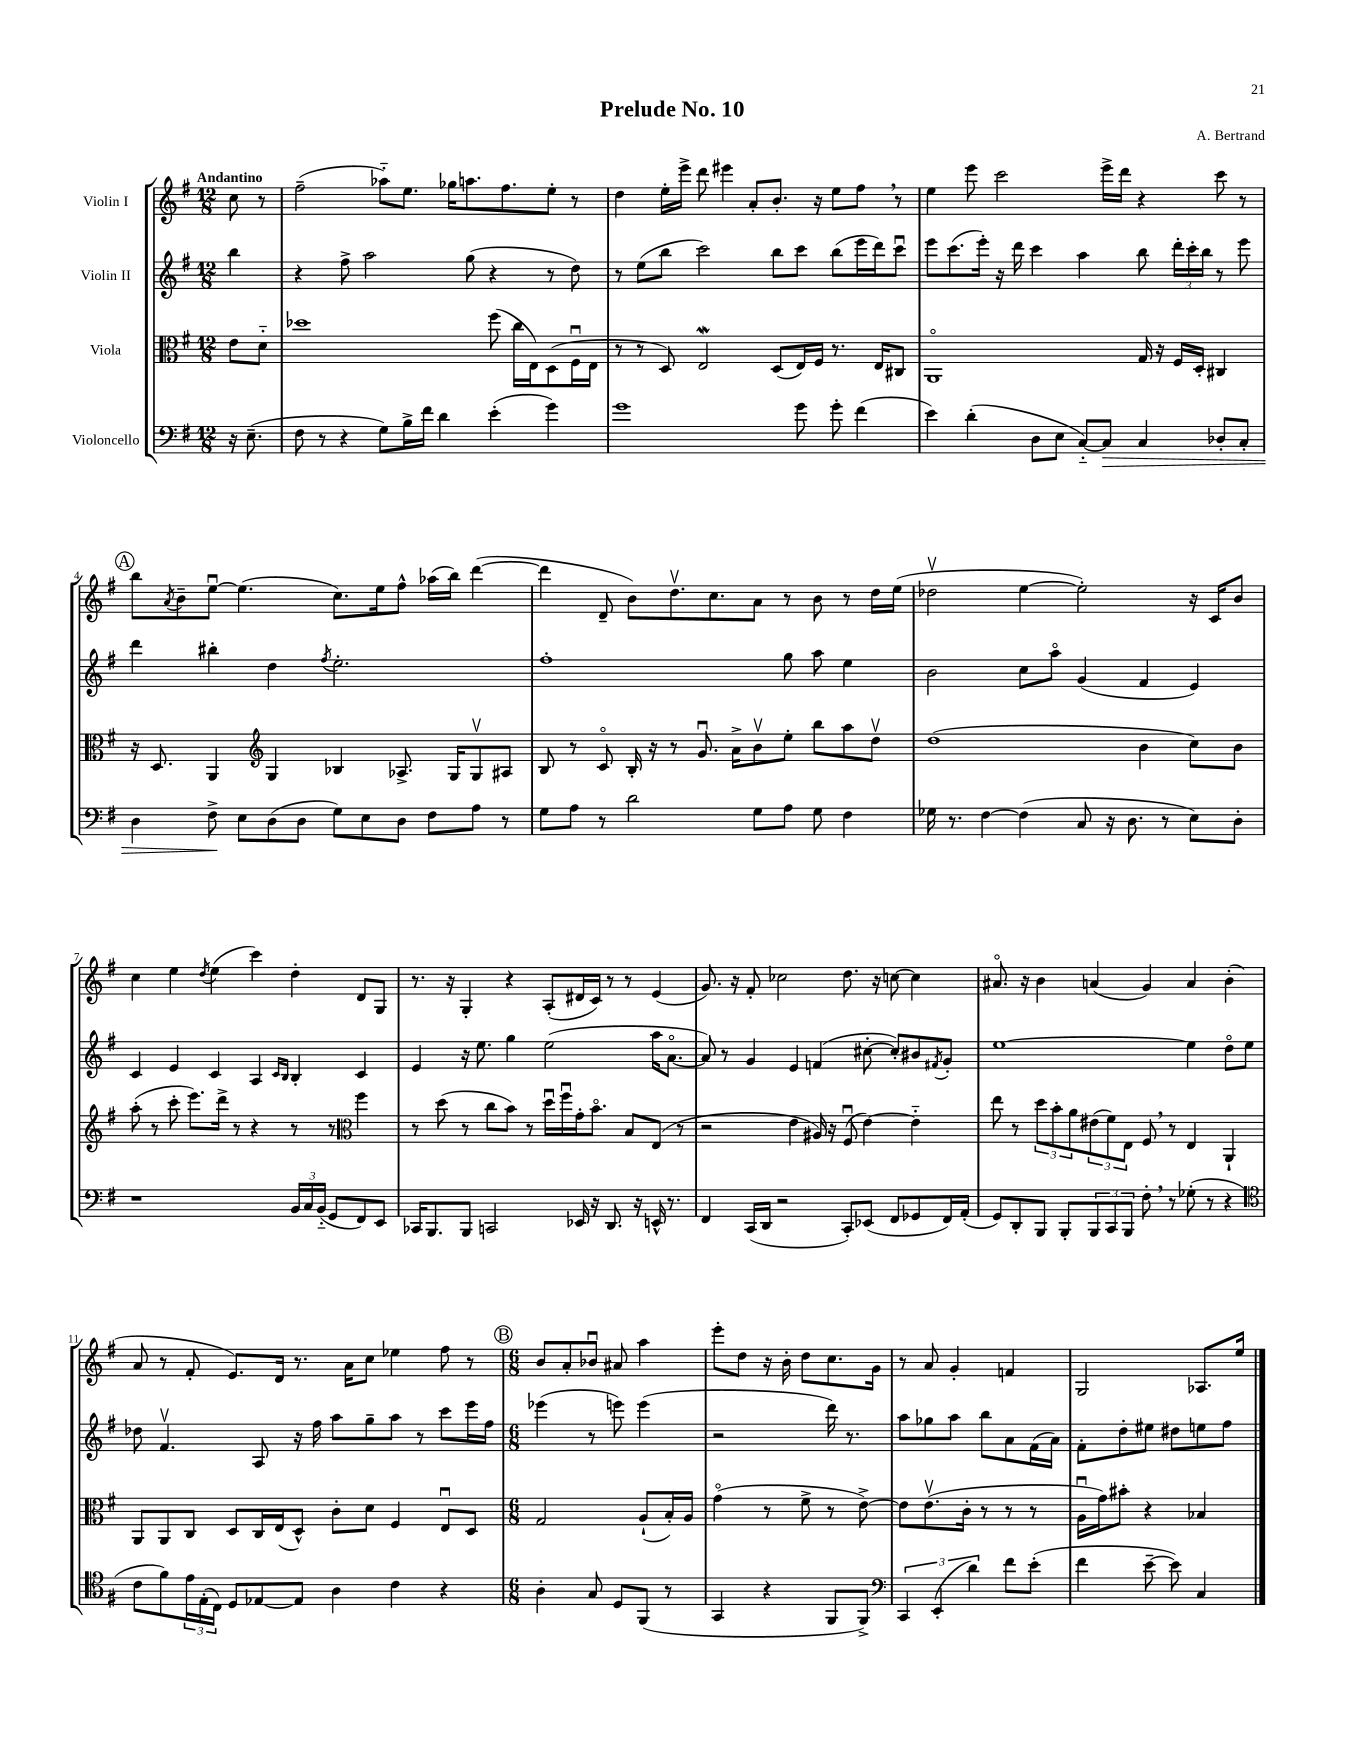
\header { title = "Prelude No. 10" composer = "A. Bertrand" }
<<
\new StaffGroup <<
\new Staff = "s0" \with { instrumentName = "Violin I" } {
    \clef treble \key g \major \numericTimeSignature \time 12/8 \partial 4 \tempo "Andantino"
    c''8 r8 |
    fis''2--( aes''8-_) e''8. ges''16 a''8. fis''8. e''8-. r8 |
    d''4 e''16-. e'''16-> d'''8 eis'''4 a'8-. b'8.-. r16 e''8 fis''8 \breathe r8 |
    e''4 e'''8 c'''2 e'''16-> d'''16 r4 c'''8 r8 |
    \mark \markup { \circle "A" } b''8 \acciaccatura { a'8 } b'8-- e''8~\downbow e''4.( c''8.) e''16 fis''8-^ aes''16( b''16) d'''4~( |
    d'''4 d'8-- b'8) d''8.\upbow c''8. a'8 r8 b'8 r8 d''16 e''16( |
    des''2\upbow e''4~ e''2-.) r16 c'16 b'8 |
    c''4 e''4 \acciaccatura { d''8 } e''4( c'''4) d''4-. d'8 g8 |
    r8. r16 g4-. r4 a8-.( dis'16 c'16) r8 r8 e'4( |
    g'8.) r16 fis'8-. ces''2 d''8. r16 c''8~ c''4 |
    ais'8.\flageolet r16 b'4 a'4( g'4) a'4 b'4-.( |
    a'8 r8 fis'8-. e'8.) d'16 r8. a'16 c''8 ees''4 fis''8 r8 |
    \mark \markup { \circle "B" } \numericTimeSignature \time 6/8 b'8 a'8-. bes'8\downbow ais'8 a''4 |
    e'''8-. d''8 r16 b'16-. d''8 c''8. g'16 |
    r8 a'8 g'4-. f'4 |
    g2 aes8. e''16 \bar "|." |
}
\new Staff = "s1" \with { instrumentName = "Violin II" } {
    \clef treble \key g \major \numericTimeSignature \time 12/8 \partial 4
    b''4 |
    r4 fis''8-> a''2 g''8( r4 r8 d''8) |
    r8 e''8( b''8 c'''2) b''8 c'''8 b''8( e'''16 d'''16) c'''8\downbow |
    e'''8 c'''8.( e'''16-.) r16 d'''16 c'''4 a''4 b''8 \tuplet 3/2 { d'''16-. c'''16-. b''16 } r8 e'''8 |
    \mark \markup { \circle "A" } d'''4 bis''4-. d''4 \acciaccatura { fis''8 } e''2.-. |
    fis''1-. g''8 a''8 e''4 |
    b'2 c''8 a''8\flageolet g'4( fis'4 e'4) |
    c'4 e'4 c'4 a4 \grace { c'16 b16 } b4-. c'4 |
    e'4 r16 e''8. g''4 e''2( a''16 a'8.~\flageolet |
    a'8) r8 g'4 e'4 f'4( cis''8~-. cis''8-.) bis'8 \acciaccatura { fis'8 } g'8-. |
    e''1~ e''4 d''8\flageolet e''8 |
    des''8 fis'4.\upbow a8 r16 fis''16 a''8 g''8-- a''8 r8 c'''8 e'''16 fis''16 |
    \mark \markup { \circle "B" } \numericTimeSignature \time 6/8 ees'''4( r8 e'''8) e'''4( |
    r2 d'''16) r8. |
    a''8 ges''8 a''8 b''8 a'8 fis'16( a'16) |
    fis'8-. d''8-. eis''8 dis''8 e''8 fis''8 \bar "|." |
}
\new Staff = "s2" \with { instrumentName = "Viola" } {
    \clef alto \key g \major \numericTimeSignature \time 12/8 \partial 4
    e'8 d'8-_ |
    des''1 fis''8( c''16 e16) d8( fis16\downbow e16 |
    r8 r8 d8) e2\mordent d8( e16) fis16 r8. e16 cis8 |
    a,1\flageolet g16 r16 fis16 d16-. cis4 |
    \mark \markup { \circle "A" } r16 d8. a,4 \clef treble g4 bes4 aes8.-> g16 g8\upbow ais8 |
    b8 r8 c'8\flageolet b16-. r16 r8 g'8.\downbow a'16-> b'8\upbow e''8-. b''8 a''8 d''8\upbow |
    d''1( b'4 c''8) b'8 |
    a''8-.( r8 c'''8-. e'''8.) d'''16-> r8 r4 r8 r8 \clef alto fis''4 |
    r8 d''8( r8 c''8 b'8) r8 d''16\downbow fis''16\downbow g'16-. b'8.\flageolet b8 e8( r8 |
    r2 e'4 ais16) r16 fis8\downbow( e'4~) e'4-_ |
    e''8 r8 \tuplet 3/2 { d''8 b'8-. a'8 } \tuplet 3/2 { eis'8( fis'8) e8 } fis8 \breathe r8 e4 a,4-! |
    a,8 a,8 c8 d8 c16 e16( d8-^) c'8-. d'8 fis4 e8\downbow d8 |
    \mark \markup { \circle "B" } \numericTimeSignature \time 6/8 g2 a8-!( b16-.) a16 |
    g'4\flageolet( r8 fis'8-> r8 e'8~->) |
    e'8 e'8.\upbow( c'16-. r8 r8 r8 |
    a16\downbow g'16) bis'8-. r4 bes4 \bar "|." |
}
\new Staff = "s3" \with { instrumentName = "Violoncello" } {
    \clef bass \key g \major \numericTimeSignature \time 12/8 \partial 4
    r16 e8.--( |
    fis8 r8 r4 g8) b16-> fis'16 d'4 e'4-.( g'4) |
    g'1 g'8 g'8-. fis'4( |
    e'4) d'4-.( d8 e8 c8~-_) c8\> c4 des8-. c8-. |
    \mark \markup { \circle "A" } d4 fis8->\! e8 d8( d8 g8) e8 d8 fis8 a8 r8 |
    g8 a8 r8 d'2 g8 a8 g8 fis4 |
    ges16 r8. fis4~ fis4( c8 r16 d8. r8 e8) d8-. |
    r1 \tuplet 3/2 { b,16 c16 b,16-_( } g,8 fis,8) e,8 |
    ces,16 b,,8. b,,8 c,2 ees,16 r16 d,8. r16 e,16-^ r8. |
    fis,4 c,16( d,16 r2 c,8-.) ees,8( fis,8 ges,8 fis,16) a,16-.( |
    g,8) d,8-. b,,8 b,,8-. \tuplet 3/2 { b,,8 c,8 b,,8 } fis8-. \breathe r8 ges8-.( r8 r4 |
    \clef tenor c'8 fis'8) \tuplet 3/2 { e'16 e16-.( c16) } d8 ees8~ ees8 a4 c'4 r4 |
    \mark \markup { \circle "B" } \numericTimeSignature \time 6/8 a4-. g8 d8 fis,8( r8 |
    g,4 r4 fis,8 fis,8->) |
    \clef bass \tuplet 3/2 { c,4 e,4-.( d'4) } fis'8 e'8-.( |
    fis'4 e'8~-- e'8) c4 \bar "|." |
}
>>
>>
